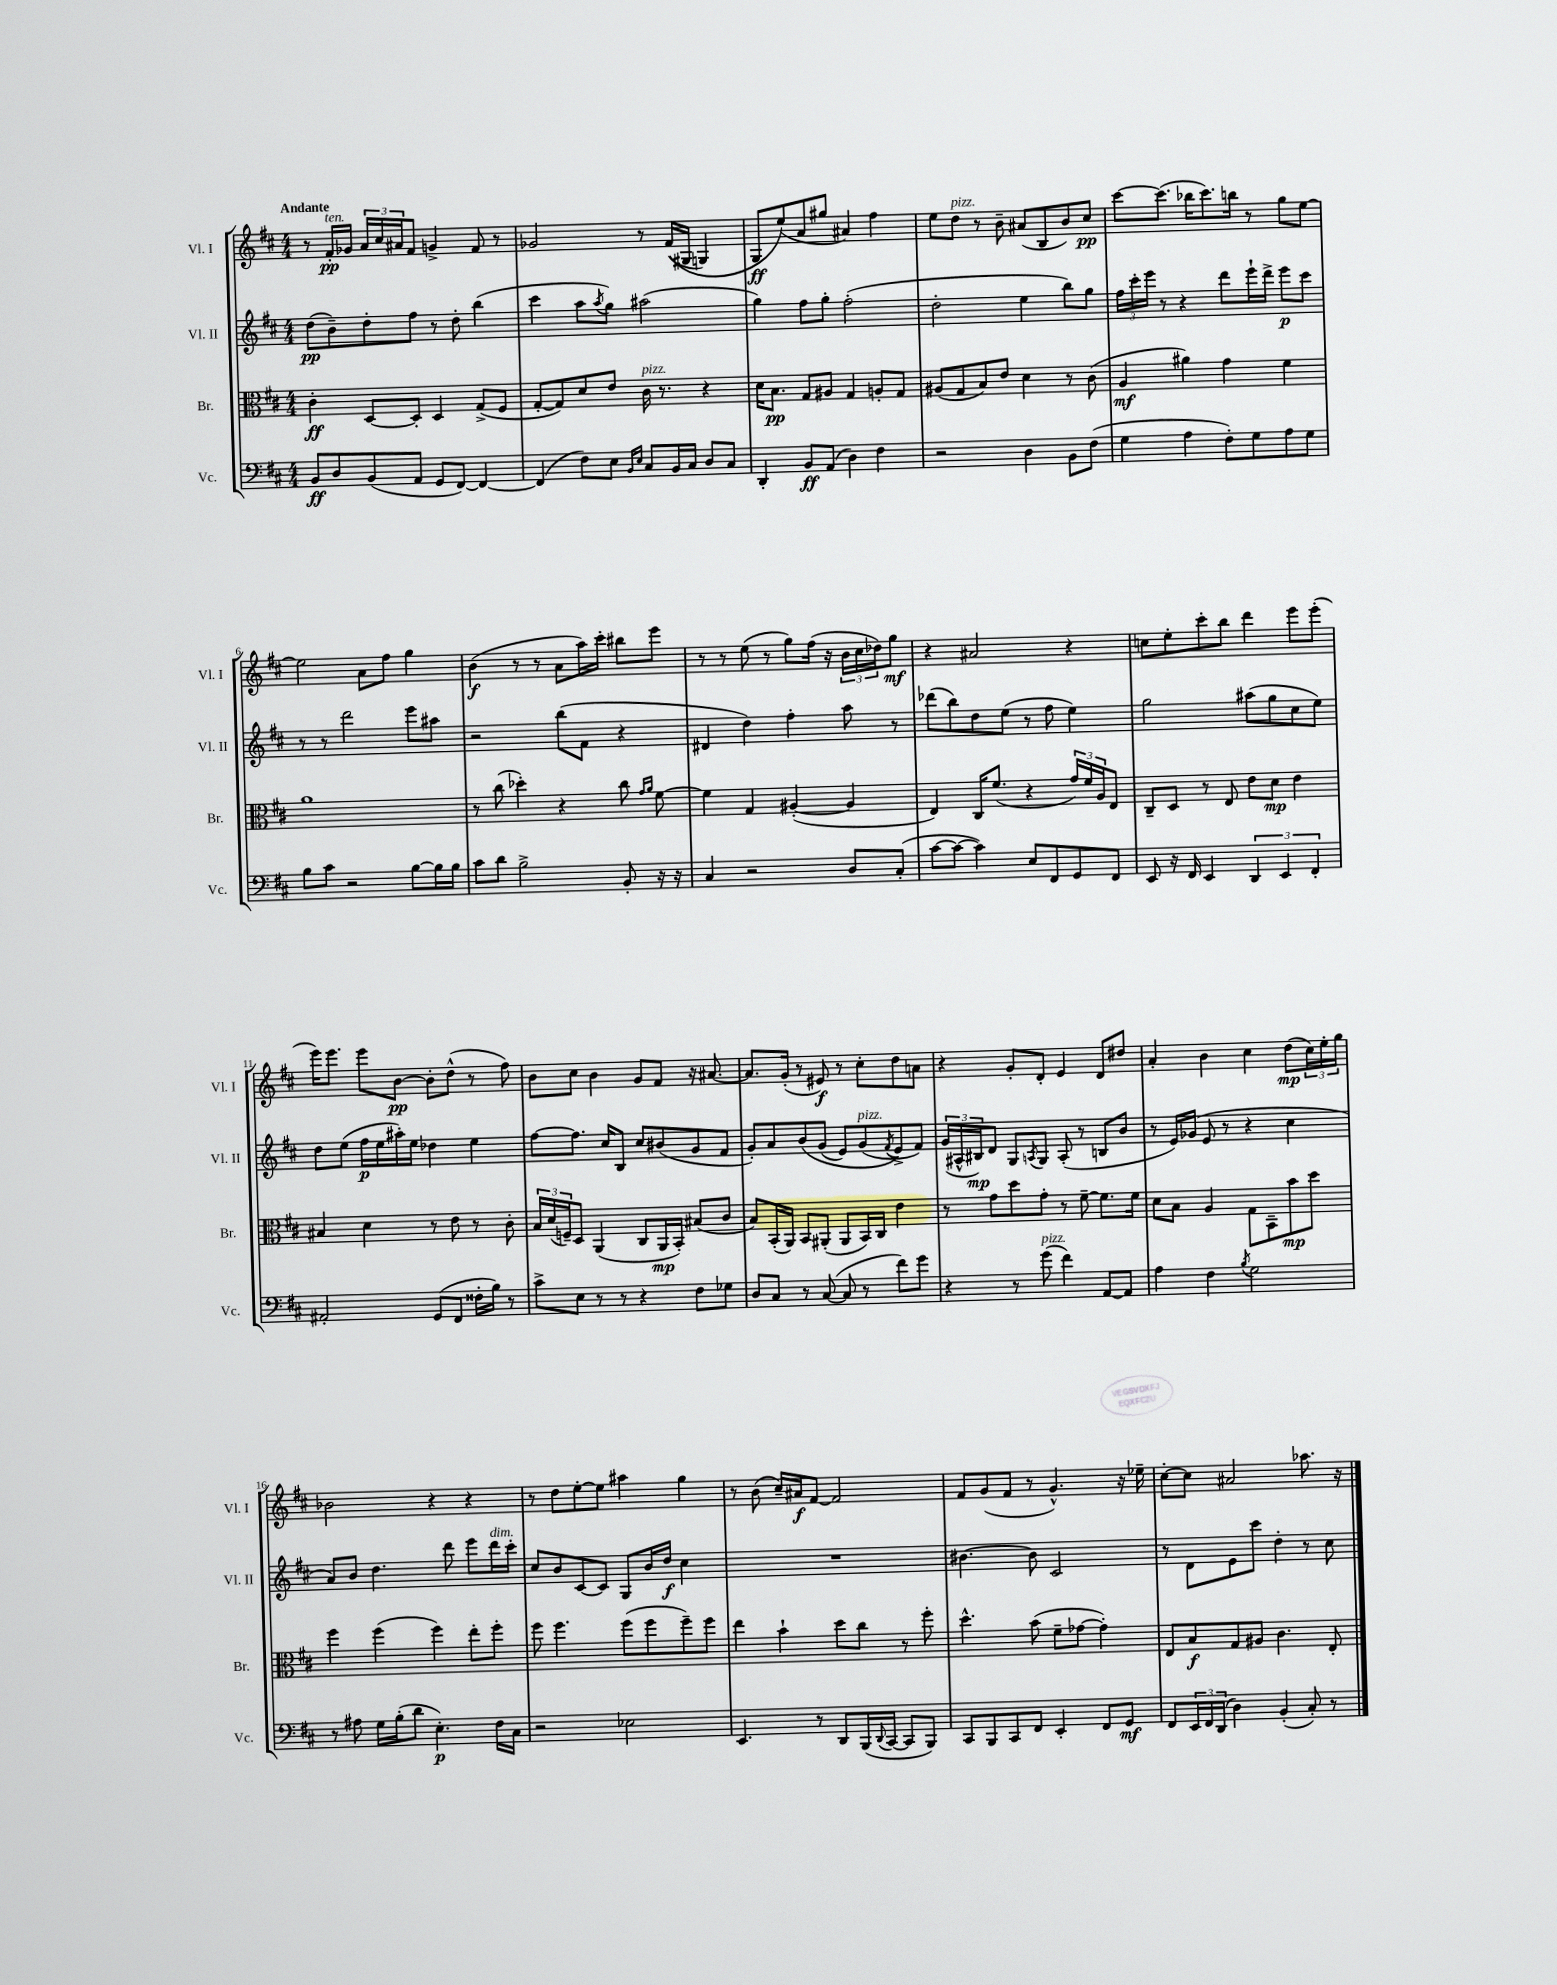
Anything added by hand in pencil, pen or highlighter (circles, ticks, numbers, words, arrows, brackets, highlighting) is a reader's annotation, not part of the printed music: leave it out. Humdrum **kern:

**kern	**dynam	**kern	**dynam	**kern	**dynam	**kern	**dynam
*part4	*part4	*part3	*part3	*part2	*part2	*part1	*part1
*staff4	*staff4	*staff3	*staff3	*staff2	*staff2	*staff1	*staff1
*I"Vc.	*	*I"Br.	*	*I"Vl. II	*	*I"Vl. I	*
*I'Vc.	*	*I'Br.	*	*I'Vl. II	*	*I'Vl. I	*
*clefF4	*	*clefC3	*	*clefG2	*	*clefG2	*
*k[f#c#]	*	*k[f#c#]	*	*k[f#c#]	*	*k[f#c#]	*
*M4/4	*	*M4/4	*	*M4/4	*	*M4/4	*
=1	=1	=1	=1	=1	=1	=1	=1
!	!	!	!	!	!	!LO:TX:a:B:t=Andante	!
8BB/L	ff	4c#'\	ff	(8dd\L	pp	8r	.
!	!	!	!	!	!	!LO:TX:a:i:t=ten.	!
8D/	.	.	.	8b~\)	.	16f#'/LL	pp
.	.	.	.	.	.	16g-X/JJ	.
(8BB/	.	[8D/L	.	8dd'\	.	24a/LL	.
.	.	.	.	.	.	24cc#/	.
.	.	.	.	.	.	24a#X/J	.
8AA/J	.	8D'/J]	.	8ff#\J	.	8f#/J	.
8GG/L	.	4D/	.	8r	.	4gn^/	.
[8FF#/J)	.	.	.	8dd'\	.	.	.
4FF#/_	.	(8G^/L	.	(4bb\	.	8f#/	.
.	.	8F#/J	.	.	.	8r	.
=2	=2	=2	=2	=2	=2	=2	=2
(4FF#/]	.	[8G'/L	.	4ccc#\	.	2g-X/	.
.	.	8G/])	.	.	.	.	.
8F#\L)	.	8d/	.	8aa\L	.	.	.
.	.	.	.	8qaa/	.	.	.
8E\J	.	8e/J	.	8gg\J)	.	.	.
16qqBB/LL	.	.	.	.	.	.	.
16qqE/JJ	.	.	.	.	.	.	.
!	!	!LO:TX:a:i:t=pizz.	!	!	!	!	!
8C#/L	.	16c#\	.	(2aa#X\	.	8r	.
.	.	8.r	.	.	.	.	.
16BB/L	.	.	.	.	.	((16f#/LL	.
16C#/JJ	.	.	.	.	.	16G#X/JJ	.
8D/L	.	4r	.	.	.	4Gn/)	.
8C#/J	.	.	.	.	.	.	.
=3	=3	=3	=3	=3	=3	=3	=3
4DD'/	.	16d\KL	.	4gg\)	.	8G/L	ff
.	.	8.B\J	pp	.	.	.	.
.	.	.	.	.	.	(8ee/)	.
8BB/L	ff	8G/L	.	8ff#\L	.	8a/	.
(8AA/J	.	8A#X/J	.	8gg'\J	.	8gg#X/J	.
4D\)	.	4G/	.	(2ff#'\	.	4a#X/)	.
4F#\	.	8An'/L	.	.	.	4ff#\	.
.	.	8G/J	.	.	.	.	.
=4	=4	=4	=4	=4	=4	=4	=4
2r	.	(8A#X/L	.	2dd'\	.	8ee\L	.
!	!	!	!	!	!	!LO:TX:a:i:t=pizz.	!
.	.	8G/	.	.	.	8dd\J	.
.	.	8B/)	.	.	.	8r	.
.	.	8e/J	.	.	.	8b~\	.
4D\	.	4d\	.	4ee\	.	(8a#X/L	.
.	.	.	.	.	.	8B/	.
8BB\L	.	8r	.	8bb\L)	.	8b/)	.
(8F#\J	.	(8c#\	.	8gg\J	.	8cc#/J	pp
=5	=5	=5	=5	=5	=5	=5	=5
4G\	.	4A/	mf	24ff#\LL	.	[8ccc#\L	.
.	.	.	.	24ccc#'\	.	.	.
.	.	.	.	24eee\JJ	.	.	.
.	.	.	.	8r	.	(8.ccc#\J]	.
4A\	.	4a#X\)	.	4r	.	.	.
.	.	.	.	.	.	16bb-X\KL	.
.	.	.	.	.	.	8.ccc#\)	.
8F#'\L)	.	4g\	.	8ddd\L	.	.	.
.	.	.	.	.	.	16bbn\Jk	.
8G\	.	.	.	16eee`\L	.	8r	.
.	.	.	.	16ddd^\JJ	.	.	.
8A\	.	4f#\	.	8eee\L	p	8gg\L	.
8G\J	.	.	.	8ccc#\J	.	[8ee\J	.
!!LO:LB:g=z
=6	=6	=6	=6	=6	=6	=6	=6
8B\L	.	1a	.	8r	.	2ee\]	.
8c#\J	.	.	.	8r	.	.	.
2r	.	.	.	2ddd\	.	.	.
.	.	.	.	.	.	8a\L	.
.	.	.	.	.	.	8ff#\J	.
[8B\L	.	.	.	8eee\L	.	4gg\	.
16B\L]	.	.	.	8aa#X\J	.	.	.
16B\JJ	.	.	.	.	.	.	.
=7	=7	=7	=7	=7	=7	=7	=7
8c#\L	.	8r	.	2r	.	(4b\	f
8d\J	.	(8cc#\	.	.	.	.	.
2B^\	.	4dd-X'\)	.	.	.	8r	.
.	.	.	.	.	.	8r	.
.	.	4r	.	(8bb\L	.	8a\L	.
.	.	.	.	8f#\J	.	16aa\L)	.
.	.	.	.	.	.	16ccc#'\JJ	.
8BB'/	.	8cc#\	.	4r	.	8bb#X\L	.
.	.	16qqg/LL	.	.	.	.	.
.	.	16qqa/JJ	.	.	.	.	.
16r	.	[8f#\	.	.	.	8eee\J	.
16r	.	.	.	.	.	.	.
=8	=8	=8	=8	=8	=8	=8	=8
4C#/	.	4f#\]	.	4d#X/	.	8r	.
.	.	.	.	.	.	8r	.
2r	.	4G/	.	4dd\)	.	(8ee\	.
.	.	.	.	.	.	8r	.
.	.	([4A#X'/	.	4ff#'\	.	8gg\L)	.
.	.	.	.	.	.	(16ff#\Jk	.
.	.	.	.	.	.	16r	.
8D/L	.	4A#/]	.	8aa\	.	24b\LL	.
.	.	.	.	.	.	24cc#\	.
.	.	.	.	.	.	24dd-X\J)	.
(8C#'/J	.	.	.	8r	.	8gg\J	mf
=9	=9	=9	=9	=9	=9	=9	=9
[8c#\L	.	4E/)	.	(8ddd-X\L	.	4r	.
8c#\J_	.	.	.	8bb\)	.	.	.
4c#\])	.	16C#/KL	.	8dd\	.	2a#X/	.
.	.	(8.f#/J	.	.	.	.	.
.	.	.	.	(8ee\J	.	.	.
8E/L	.	4r	.	8r	.	.	.
8FF#/	.	.	.	8ff#\	.	.	.
8GG/	.	24g/LL)	.	4ee\)	.	4r	.
.	.	24f#/	.	.	.	.	.
.	.	24A/J	.	.	.	.	.
8FF#/J	.	8E/J	.	.	.	.	.
=10	=10	=10	=10	=10	=10	=10	=10
8EE/	.	8C#~/L	.	2gg\	.	8ccn\L	.
16r	.	8D/J	.	.	.	8ee'\	.
16FF#/	.	.	.	.	.	.	.
4EE/	.	8r	.	.	.	8ccc#'\	.
.	.	8E/	.	.	.	8bb\J	.
6DD/	.	8e\L	.	(8aa#X\L	.	4ddd\	.
.	.	8d\J	mp	8gg\	.	.	.
6EE/	.	.	.	.	.	.	.
.	.	4e\	.	8cc#\	.	8eee\L	.
6FF#'/	.	.	.	.	.	.	.
.	.	.	.	8ee\J)	.	(8eee'\J	.
!!LO:LB:g=z
=11	=11	=11	=11	=11	=11	=11	=11
2AA#X'/	.	4B#X/	.	8dd\L	.	16eee\KL)	.
.	.	.	.	.	.	8.eee\J	.
.	.	.	.	(8ee\J	.	.	.
.	.	4d\	.	16ff#\LL	p	8eee\L	.
.	.	.	.	16ee\	.	.	.
.	.	.	.	16aa#X'\)	.	[8b\J	pp
.	.	.	.	16ee\JJ	.	.	.
(8GG/L	.	8r	.	4dd-X\	.	8b'\L]	.
8FF#/J	.	8e\	.	.	.	(8dd^^\J	.
16F##X'\LL	.	8r	.	4ee\	.	8r	.
16B\JJ)	.	.	.	.	.	.	.
8r	.	8c#'\	.	.	.	8ff#\)	.
=12	=12	=12	=12	=12	=12	=12	=12
8c#^\L	.	24B/LL	.	[8ff#\L	.	8b\L	.
.	.	(24d/	.	.	.	.	.
.	.	24Fn~/J)	.	.	.	.	.
8E\J	.	8D/J	.	8.ff#\J]	.	8cc#\J	.
8r	.	(4AA/	.	.	.	4b\	.
.	.	.	.	16cc#/KL	.	.	.
8r	.	.	.	8B/J	.	.	.
4r	.	8C#/L	.	8cc#/L	.	8g/L	.
.	.	16AA/L	mp	(8b#X/	.	8f#/J	.
.	.	16BB'/JJ)	.	.	.	.	.
8F#\L	.	(8B#X/L	.	8g/	.	16r	.
.	.	.	.	.	.	[8.a#X/	.
8G-X\J	.	8c#/J	.	8f#/J	.	.	.
=13	=13	=13	=13	=13	=13	=13	=13
8D/L	.	8B/L)	.	8g'/L)	.	8.a#/L]	.
8C#/J	.	(16BB'/L	.	8a/	.	.	.
.	.	16AA/JJ)	.	.	.	(16g'/Jk	.
8r	.	8BB/L	.	(8b/	.	8r	.
([8C#/	.	(8AA#X'/J	.	(8g/J	.	8e#X/)	f
8C#/]	.	8AA#/L	.	8e/L)	.	8r	.
!	!	!	!	!LO:TX:a:i:t=pizz.	!	!	!
8r	.	16BB/L)	.	(8g/	.	8cc#'\L	.
.	.	16C#/JJ	.	.	.	.	.
.	.	.	.	8qf#/	.	.	.
8f#\L)	.	4e\	.	8e^/)	.	8dd\	.
8g\J	.	.	.	8f#/J)	.	8an\J	.
=14	=14	=14	=14	=14	=14	=14	=14
4r	.	8r	.	(24g/LL	.	4r	.
.	.	.	.	24A#X^^/	.	.	.
.	.	.	.	24B#X/J)	mp	.	.
.	.	8g\L	.	8d/J	.	.	.
8r	.	8dd\	.	8G/L	.	8g'/L	.
.	.	.	.	8qAn/	.	.	.
!LO:TX:a:i:t=pizz.	!	!	!	!	!	!	!
(8g\	.	8g'\J	.	8G/J	.	8d'/J	.
4f#\)	.	8r	.	(8A'/	.	4e/	.
.	.	[8f#~\	.	8r	.	.	.
[8AA/L	.	8.f#\L]	.	8Bn/L	.	8d/L	.
8AA/J]	.	.	.	8b/J	.	8dd#X/J	.
.	.	16f#\Jk	.	.	.	.	.
=15	=15	=15	=15	=15	=15	=15	=15
4A\	.	8d\L	.	8r	.	4a'/	.
.	.	8B\J	.	16e/LL)	.	.	.
.	.	.	.	(16g-X/JJ	.	.	.
4F#\	.	4A/	.	8e/	.	4b\	.
.	.	.	.	8r	.	.	.
8qB/	.	.	.	.	.	.	.
2G\	.	8G\L	.	4r	.	4cc#\	.
.	.	8BB~\	.	.	.	.	.
.	.	8b\	mp	4cc#\	.	(8dd\L	mp
.	.	8dd\J	.	.	.	24cc#\L)	.
.	.	.	.	.	.	24ee'\	.
.	.	.	.	.	.	24gg\JJ	.
!!LO:LB:g=z
=16	=16	=16	=16	=16	=16	=16	=16
8r	.	4ff#\	.	8a/L)	.	2b-X\	.
8A#X\	.	.	.	8b/J	.	.	.
16G\LL	.	(4ff#\	.	4.dd\	.	.	.
(16B'\J	.	.	.	.	.	.	.
8d\J	.	.	.	.	.	.	.
4.E'\)	p	4ff#\)	.	.	.	4r	.
.	.	.	.	8ddd\	.	.	.
.	.	8ee'\L	.	8eee\L	.	4r	.
!	!	!	!	!LO:TX:a:i:t=dim.	!	!	!
16F#\LL	.	8ff#'\J	.	16ddd\L	.	.	.
16C#\JJ	.	.	.	16ccc#'\JJ	.	.	.
=17	=17	=17	=17	=17	=17	=17	=17
2r	.	8ff#\	.	8cc#/L	.	8r	.
.	.	4.ff#\	.	8b/	.	8dd\L	.
.	.	.	.	[8c#/	.	[8ee'\	.
.	.	.	.	8c#/J]	.	8ee\J]	.
2E-X\	.	(8ff#\L	.	8G/L	.	4aa#X\	.
.	.	8ff#\	.	16b/L	.	.	.
.	.	.	.	16dd/JJ	f	.	.
.	.	8ff#~\)	.	4cc#\	.	4gg\	.
.	.	8ff#\J	.	.	.	.	.
=18	=18	=18	=18	=18	=18	=18	=18
4.EE/	.	4ee\	.	1r	.	8r	.
.	.	.	.	.	.	(8b\	.
.	.	4b`\	.	.	.	16cc#~/LL)	.
.	.	.	.	.	.	16a#X/J	f
8r	.	.	.	.	.	[8f#/J	.
8DD/L	.	8dd\L	.	.	.	2f#/]	.
(16BBB/L	.	8cc#\J	.	.	.	.	.
8qqDD/	.	.	.	.	.	.	.
[16CC#/JJ	.	.	.	.	.	.	.
8CC#/L]	.	8r	.	.	.	.	.
8BBB/J)	.	8ff#'\	.	.	.	.	.
=19	=19	=19	=19	=19	=19	=19	=19
8CC#/L	.	4.dd^^\	.	[4.b#X\	.	8f#/L	.
8BBB/	.	.	.	.	.	(8g/	.
8CC#/	.	.	.	.	.	8f#/J	.
8FF#/J	.	(8b\	.	8b#\]	.	8r	.
4EE'/	.	8f#~\L	.	2c#/	.	4.g^^/)	.
.	.	[8g-X\J	.	.	.	.	.
8FF#/L	.	4g-'\])	.	.	.	.	.
8GG/J	mf	.	.	.	.	16r	.
.	.	.	.	.	.	16ee-X~\	.
=20	=20	=20	=20	=20	=20	=20	=20
8FF#/L	.	8E/L	.	8r	.	[8cc#'\L	.
24EE/L	.	8B/	f	8d\L	.	8cc#\J]	.
24FF#/	.	.	.	.	.	.	.
(24DD/JJ	.	.	.	.	.	.	.
4D\)	.	8G/	.	8e\	.	2a#X/	.
.	.	8A#X/J	.	8ccc#\J	.	.	.
(4BB'/	.	4.c#\	.	4dd'\	.	.	.
8C#'/)	.	.	.	8r	.	8.aa-X\	.
8r	.	8E'/	.	8cc#\	.	.	.
.	.	.	.	.	.	16r	.
==	==	==	==	==	==	==	==
*-	*-	*-	*-	*-	*-	*-	*-
